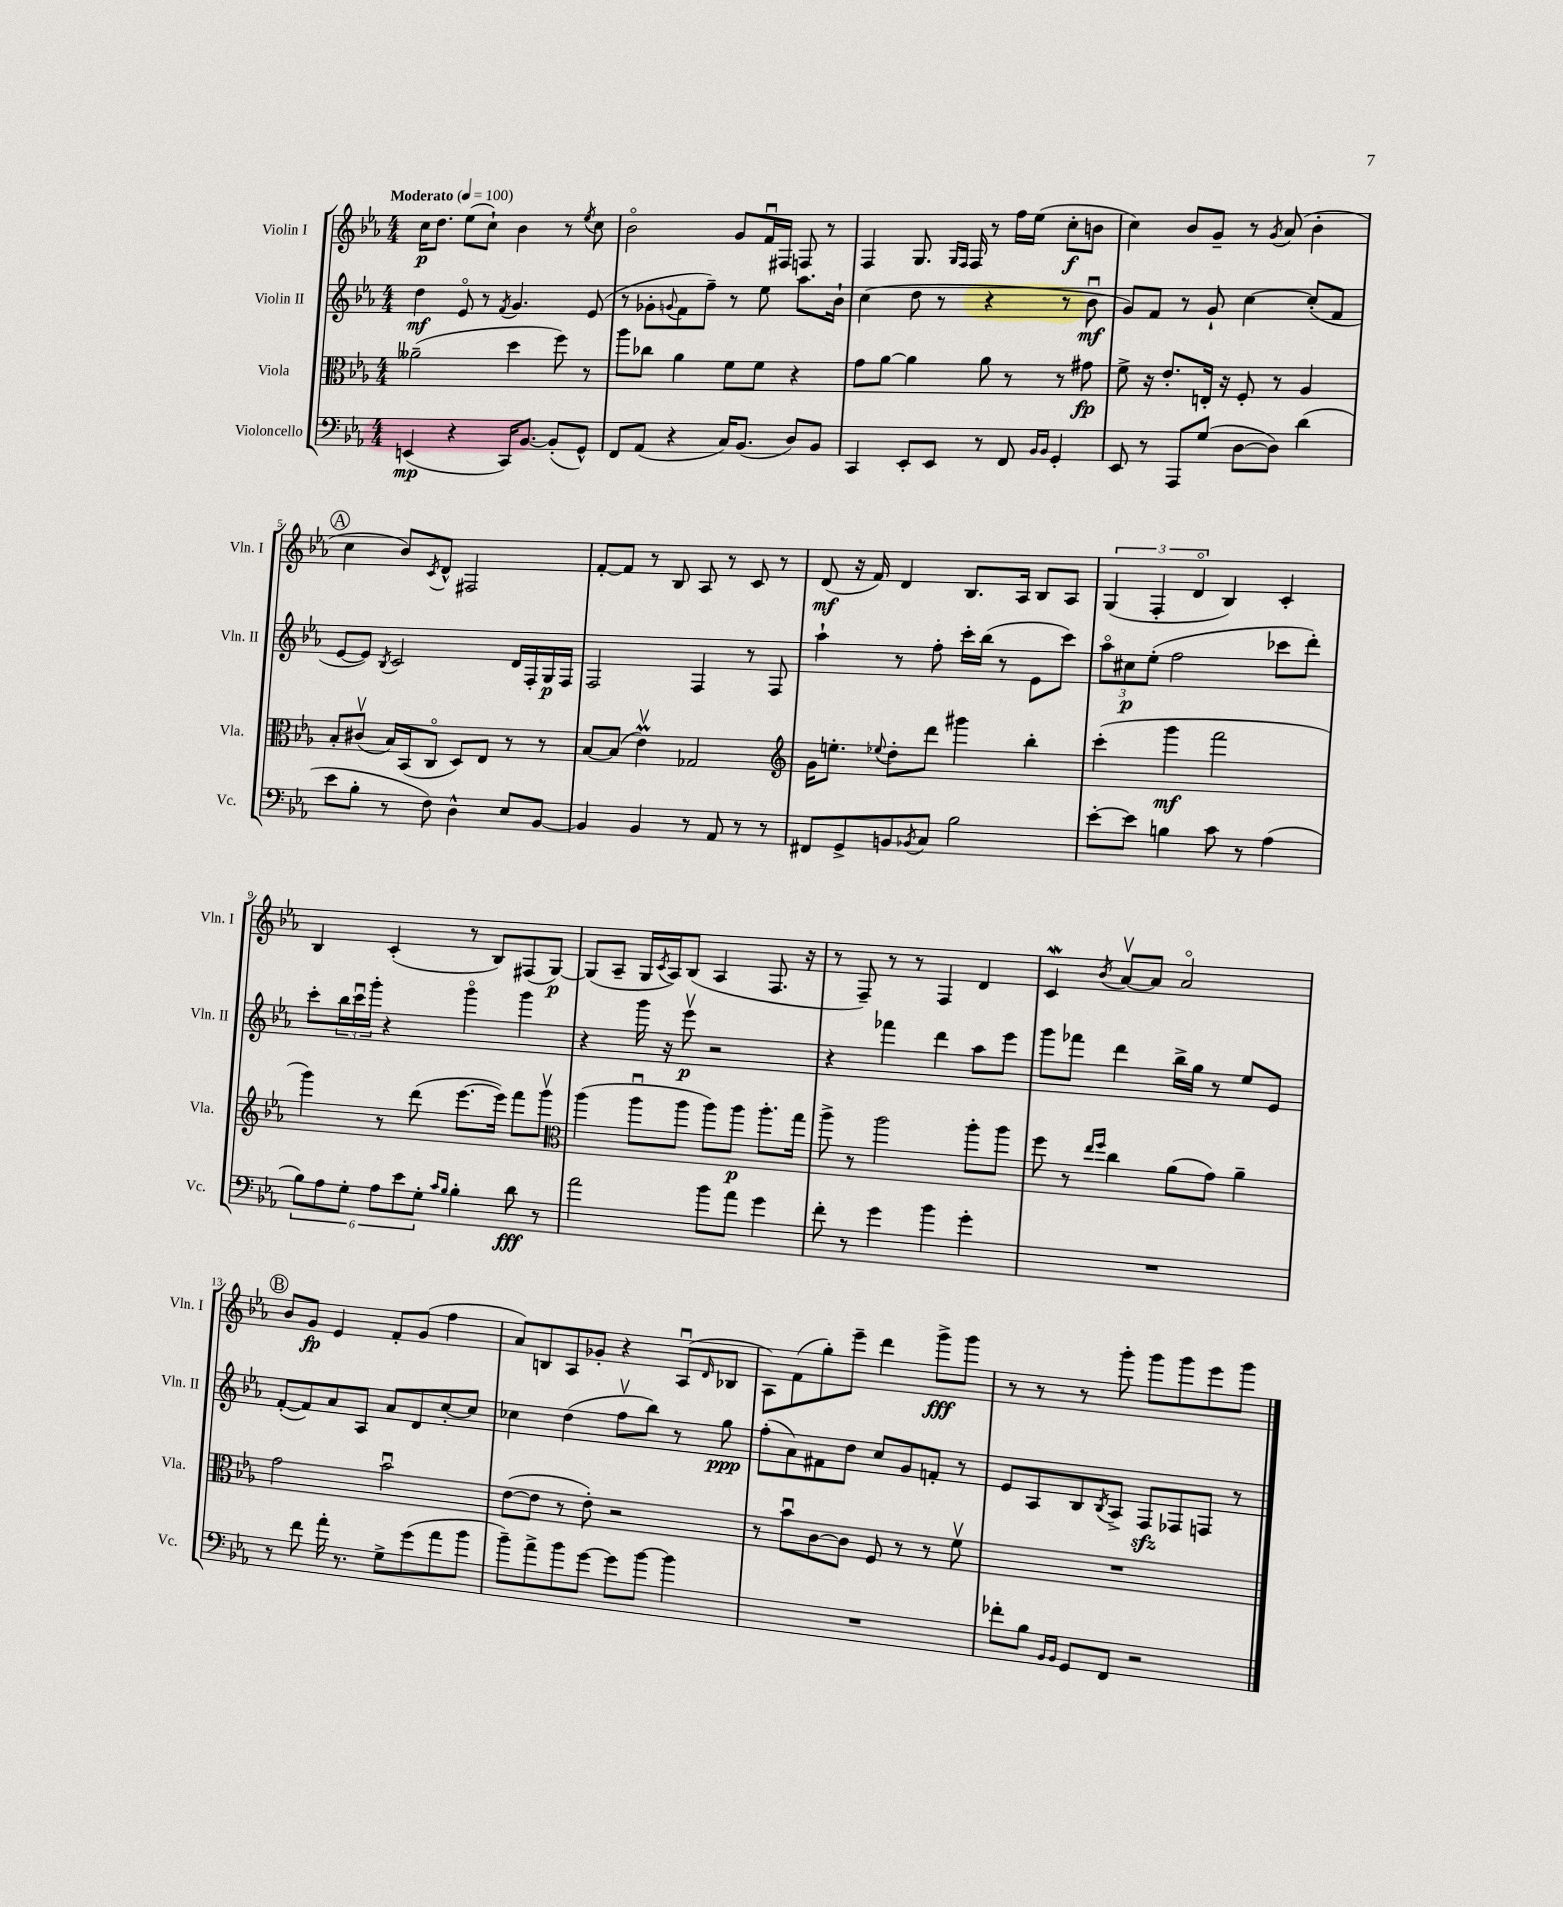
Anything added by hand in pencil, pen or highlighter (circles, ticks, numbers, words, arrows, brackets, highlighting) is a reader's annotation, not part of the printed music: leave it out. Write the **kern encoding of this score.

**kern	**kern	**kern	**kern
*staff4	*staff3	*staff2	*staff1
*clefF4	*clefC3	*clefG2	*clefG2
*k[b-e-a-]	*k[b-e-a-]	*k[b-e-a-]	*k[b-e-a-]
*M4/4	*M4/4	*M4/4	*M4/4
*MM100	*MM100	*MM100	*MM100
(4EE	(2a--~	4dd	16cc
.	.	.	8.dd
4r	.	8e-o	(8ee-
.	.	8r	8cc`)
.	.	8qf	.
16CC)	4dd	4.g	4b-
[8.BB-	.	.	.
(8BB-']	8ff)	.	8r
.	.	.	8qee-
8GG^^)	8r	(8e-	8cc
=	=	=	=
8FF	8aa-	8r	2b-o
(8AA-	8cc-	8g-'	.
.	.	8qqg	.
4r	4a-	8f	.
.	.	8ff~)	.
16C)	8f	8r	8g
(8.BB-	.	.	.
.	8f	8ee-	16fu
.	.	.	16F#
8D)	4r	8.aa-	8F
8BB-	.	.	8r
.	.	16b-`	.
=	=	=	=
4CC	8g	(4cc	4F
.	[8a-	.	.
8EE-'	4a-]	8dd	8.G
8EE-	.	8r	.
.	.	.	16qqG
.	.	.	16qqF
.	.	.	16F
8r	8a-	4r	8r
8FF	8r	.	16ff
.	.	.	(16ee-
16qqBB-	.	.	.
16qqBB-	.	.	.
4GG'	8r	8r	8cc'
.	8g#	8b-u	8b
=	=	=	=
8EE-	8f^	8g)	4cc)
8r	16r	8f	.
.	8.e-'	.	.
8AAA-	.	8r	8b-
(8G	16E'	8g`	8g~
.	16r	.	.
[8D	8F'	[4cc	8r
.	.	.	8qg
8D])	8r	.	(8a-
(4d	4A-	(8cc']	4b-'
.	.	8f	.
=	=	=	=
8e-	8B-'	[8e-	4cc
8B-'	(8c#v	8e-])	.
.	.	8qB-	.
8r	16B-)	2c	8b-)
.	(16BB-	.	.
.	.	.	8qc
8F)	8Co	.	8d^^
4D^^	8D)	.	2F#
.	8E-	.	.
8E-	8r	16d	.
.	.	16F'	.
[8BB-	8r	16G	.
.	.	16F	.
=	=	=	=
4BB-]	[8B-	2F	[8f'
.	(8B-]	.	8f]
4BB-	4e-v)	.	8r
.	.	.	8B-
8r	2G-	4F	8A-
8AA-	.	.	8r
8r	.	8r	8c
8r	.	8F	8r
=	=	=	=
*	*clefG2	*	*
8FF#	16g	4aa-`	(8d
.	8.ee'	.	.
8GG^	.	.	16r
.	.	.	16f)
.	8qqee-	.	.
8BB	8dd'	8r	4d
8qBB-	.	.	.
8C	8ddd	8ff'	.
2B-	4ggg#	16ccc'	8.B-
.	.	(16bb-	.
.	.	8r	.
.	.	.	16A-
.	4bb-'	8e-	8B-
.	.	8ccc)	8A-
=	=	=	=
[8e-'	(4ccc'	12aa-o	(6G
.	.	12cc#	.
8e-]	.	.	.
.	.	(12ee-'	6F'
4B	4ggg	2ff	.
.	.	.	6do
8c	2fff	.	4B-)
8r	.	.	.
(4A-	.	8ccc-	4c'
.	.	8ddd')	.
=	=	=	=
12B-)	4ggg)	8ccc'	4B-
12A-	.	.	.
.	.	24bb-	.
12G'	.	24cccu	.
.	.	24ggg'	.
12A-	8r	4r	(4c'
12e-	.	.	.
.	(8ddd	.	.
12G'	.	.	.
16qqc	.	.	.
16qqB-	.	.	.
4B-'	[8.eee-	4gggo	8r
.	.	.	8B-)
.	16eee-])	.	.
8d	8fff	4ggg	(8F#
8r	8gggv	.	[8G)
=	=	=	=
*	*clefC3	*	*
2a-	(4aa-	4r	(8G]
.	.	.	8A-~
.	8aa-u	16ggg	16G
.	.	.	8qc
.	.	16r	16A-)
.	8aa-	8eee-v	(8B-
8b-	8aa-)	2r	4A-
8a-	8aa-	.	.
4g	8.aa-'	.	8.F
.	16gg	.	16r
=	=	=	=
8f'	8aa-^	4r	8r
8r	8r	.	8F~)
4g	2aa-	4fff-	8r
.	.	.	8r
4b-	.	4ddd	4F
4g'	8aa-'	8aa-	4d
.	8aa-	8eee-	.
=	=	=	=
1r	8ff	8ggg	4c
.	8r	8fff-	.
.	16qqee-	.	.
.	16qqff	.	8qb-
.	4cc	4ddd	[8a-v
.	.	.	8a-]
.	(8a-	16bb-^	2a-o
.	.	16gg	.
.	8g)	8r	.
.	4a-~	8ee-	.
.	.	8e-	.
=	=	=	=
8r	2g	([8f'	8b-
8f	.	8f])	8g
16a-'	.	8a-	4e-
8.r	.	.	.
.	.	8A-	.
8G^	2b-u	8a-	8f'
(8g	.	8d	(8g
8a-	.	[8cc'	4ff
8b-	.	8cc]	.
=	=	=	=
8b-~)	([8e-	4cc-	8a-)
8a-^	8e-]	.	8B
8b-	8r	(4dd	8A-
[8g	8e-')	.	8g-'
8g]	2r	8ffv	4r
[8b-	.	8bb-)	.
4b-]	.	8r	(8A-u
.	.	.	16qqd
.	.	8gg	8B-
=	=	=	=
1r	8r	(8ff'	8A-)
.	8b-u	8a-)	(8f
.	[8c	8f#	8gg')
.	8c]	8dd	8eee-~
.	8F	8cc	4ddd
.	8r	8g	.
.	8r	8f'	8ggg^
.	8fv	8r	8ggg
=	=	=	=
8f-'	1r	8e-	8r
8B-	.	8A-	8r
16qqBB-	.	.	.
16qqBB-	.	.	.
8GG	.	8B-	8r
.	.	8qB-	.
8FF	.	8A-^	8ggg'
2r	.	8F	8ggg
.	.	8F-	8ggg
.	.	8F	8eee-
.	.	8r	8ggg
==	==	==	==
*-	*-	*-	*-
